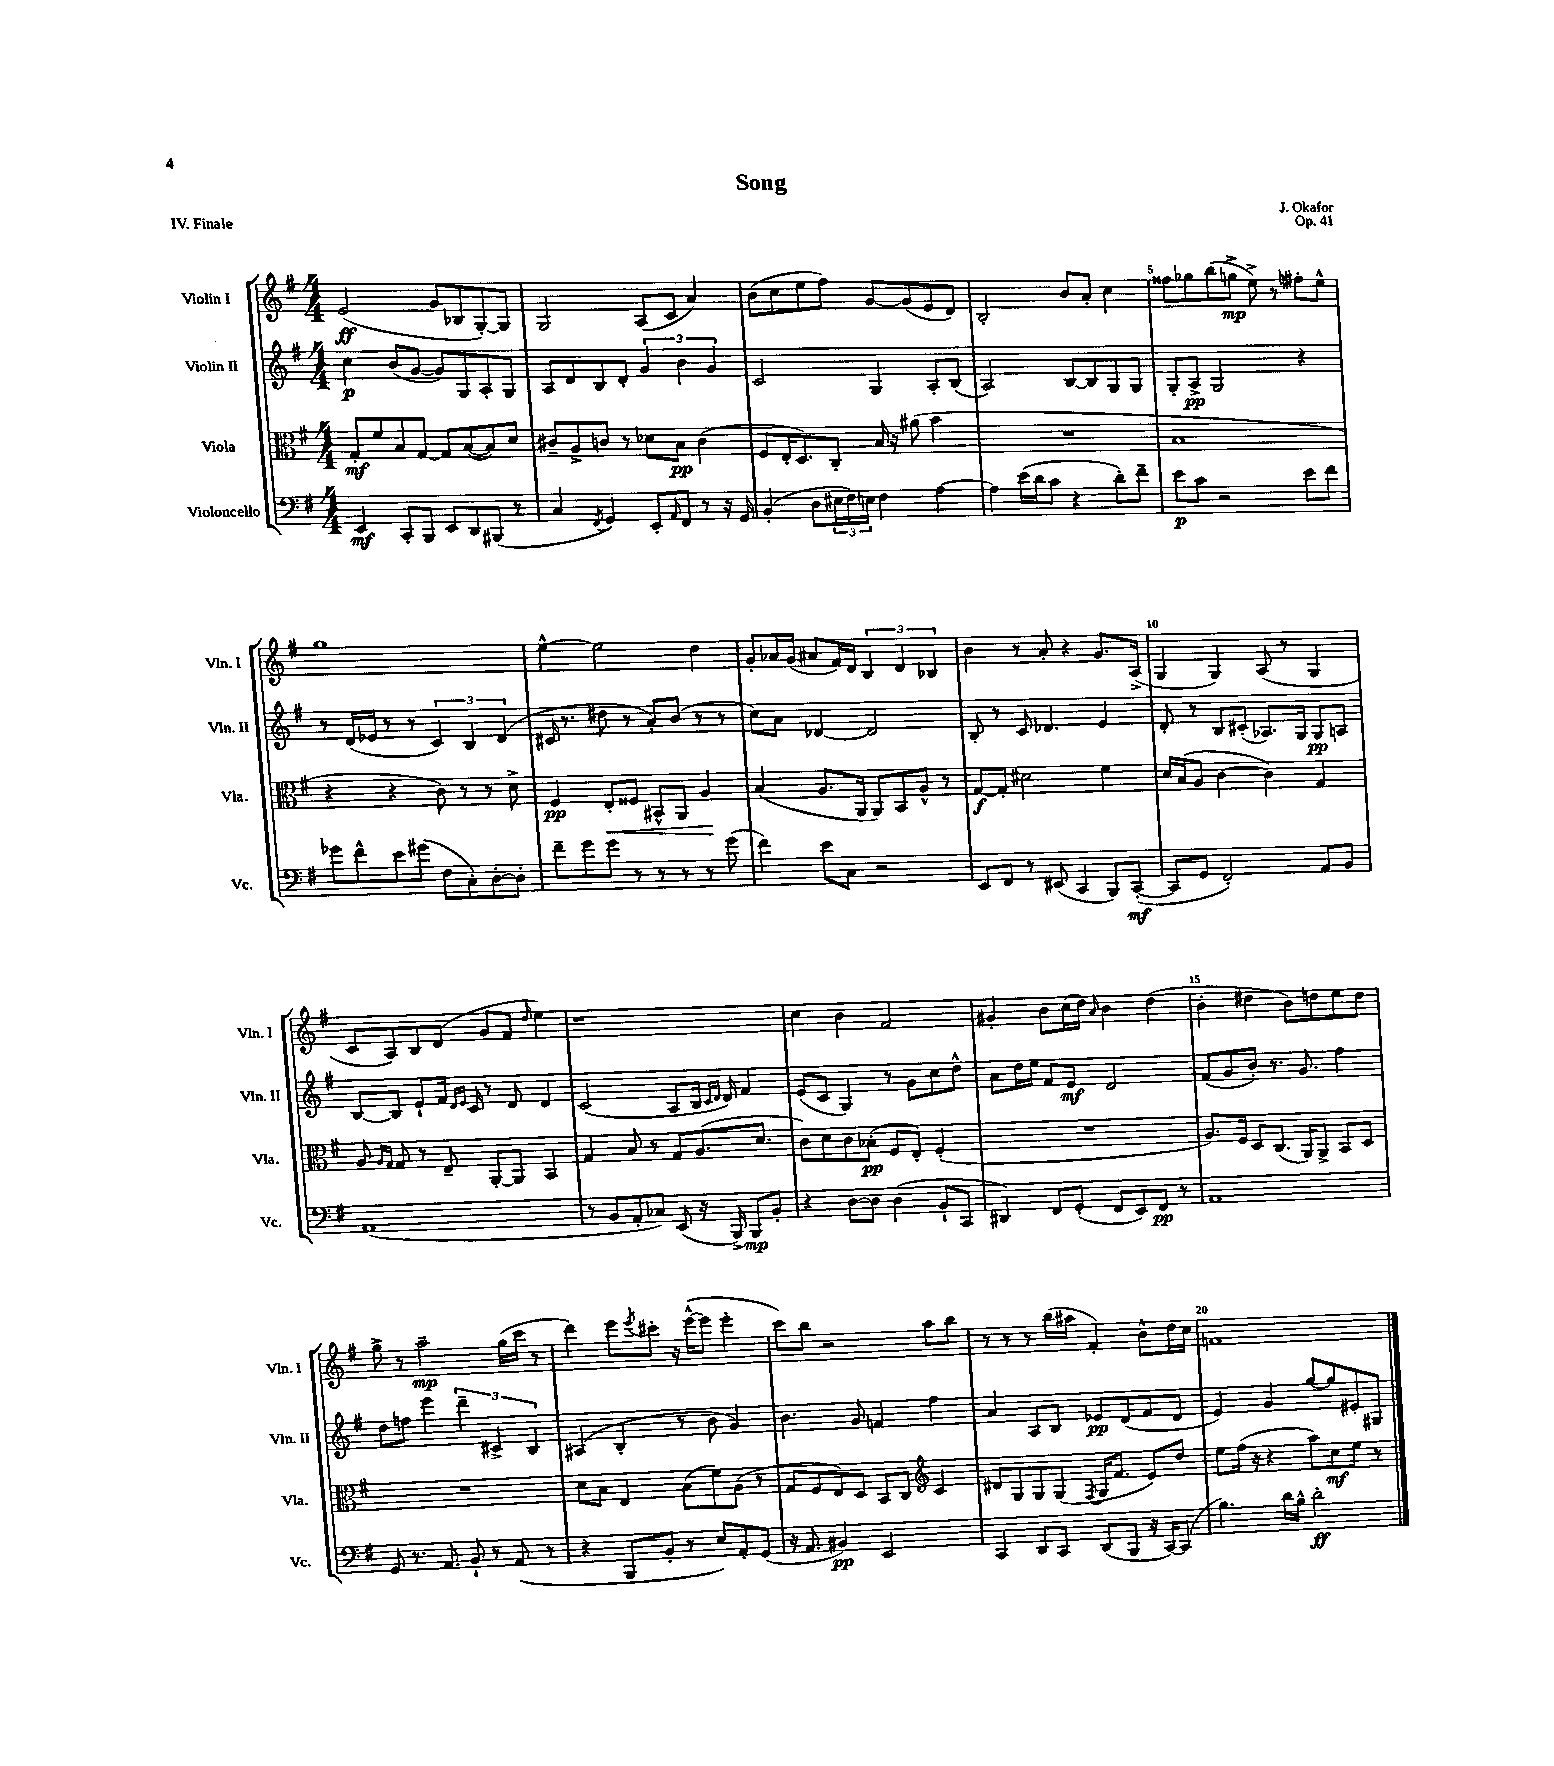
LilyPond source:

\header { title = "Song" composer = "J. Okafor" opus = "Op. 41" piece = "IV. Finale" }
<<
\new StaffGroup <<
\new Staff = "s0" \with { instrumentName = "Violin I" shortInstrumentName = "Vln. I" } {
    \clef treble \key g \major \numericTimeSignature \time 4/4
    e'2\ff( g'8 bes8 g8~-.) g8 |
    g2 a8( c'8 a'4) |
    b'8( c''8 e''8 fis''8) g'8~ g'8( e'8 d'8) |
    b2-. b'8 a'8-. c''4 |
    fisis''8 ges''8 b''8( g''8->\mp e''8->) r8 fis''8-. e''8-^ |
    g''1 |
    e''4~-^ e''2 d''4 |
    g'8-. aes'16 g'16( ais'8 fis'16) d'16 \tuplet 3/2 { b4 d'4 bes4 } |
    b'4 r8 a'8-. r4 g'8. a16->( |
    g4 g4) a8( r8 g4 |
    c'8 a8) b8 d'8( g'8 fis'8 \grace { d''16 } e''4) |
    r1 |
    c''4 b'4 fis'2 |
    gis'4-. b'8 c''16( d''16) \grace { a'16 } b'4 d''4( |
    b'4-. dis''4 b'8) d''8 e''8 d''8 |
    g''8-> r8 a''2--\mp g''16( c'''16 r8 |
    d'''4) e'''8 \acciaccatura { e'''8 } cis'''8-. r16 e'''16~-^( e'''8 e'''4-. |
    c'''8) b''8 r2 a''8 b''8 |
    r8 r8 r8 b''16( ais''16 fis'4-.) b'8-^ d''16 c''16 |
    f'1 \bar "|." |
}
\new Staff = "s1" \with { instrumentName = "Violin II" shortInstrumentName = "Vln. II" } {
    \clef treble \key g \major \numericTimeSignature \time 4/4
    c''4\p b'8( g'8~ g'8) g8 a8-. g8 |
    a8 d'8 b8 d'8-. \tuplet 3/2 { g'4 b'4 g'4 } |
    c'2 g4 a8-. b8( |
    a2) b8~ b8 g8 g8 |
    g8-. a8->\pp g2 r4 |
    r8 d'16( ees'16 r8 r8 \tuplet 3/2 { c'4) b4 d'4( } |
    cis'16 r8. dis''8 r8 a'8-.) b'8( r8 r8 |
    c''8) a'8 des'4~ des'2 |
    b8-. r8 c'8 des'4. e'4 |
    d'8-. r8 b8 cis'8-.( aes8.) g16 g8\pp a8 |
    b8~ b8 e'8-! fis'16 \grace { d'16 e'16 } c'16 r8 d'8 d'4 |
    c'2( a8 b16 \grace { c'16 d'16 } d'16) fis'4 |
    e'8( c'8 g4) r8 g'8 c''8 d''8-^ |
    a'8 d''16 e''16 fis'8 e'8\mf d'2 |
    fis'8( g'8 b'8-.) r8. g'8. fis''4 |
    d''8 f''8 e'''4 \tuplet 3/2 { d'''4-- cis'4-> b4 } |
    ais4( b4-. r8 b'8 g'4) |
    b'4. g'8 f'4 fis''4 |
    a'4 a8 b8 ees'8\pp d'8( fis'8 d'8 |
    e'4) g'4 g''8~ g''8 eis'8-. gis8 \bar "|." |
}
\new Staff = "s2" \with { instrumentName = "Viola" shortInstrumentName = "Vla." } {
    \clef alto \key g \major \numericTimeSignature \time 4/4
    g8-.\mf fis'8 b8 g8~ g8 b8~( b8) d'8 |
    cis'8-- a8-> c'8 r8 des'8 b8\pp c'4( |
    fis8 e16-. d8.) c8-. b16 r16 ais'8( b'4 |
    R1 |
    b1 |
    r4 r4 c'8) r8 r8 d'8-> |
    fis4\pp e8-.\< fisis8 bis,8-^ a,8 a4\! |
    b4( a8. a,16 a,8) b,8 a8-^ r8 |
    g8~\f g8-. dis'2 fis'4 |
    d'16 b16( a8 c'4~ c'4) g4 |
    a8 \grace { a16 g16 } g8 r8 e8-- a,8~-. a,8 b,4 |
    g4 b8 r8 g8 a8.( d'8. |
    c'8) d'8 c'8 bes8-.\pp( fis8 e8-.) fis4-.( |
    R1 |
    a8.) fis16 d8 c8.( a,16) a,8-> b,8 d8 |
    R1 |
    d'8 b8 e4 b8( fis'8) a8( r8 |
    g8 fis8 e8) d8 b,8 c8 \clef treble c'4 |
    dis'8 g8 g8 g8( \acciaccatura { fis8 } g16 fis'8. e'8) d''8 |
    e''8 fis''16( r16 r4 a''8) c''8\mf e''8 r8 \bar "|." |
}
\new Staff = "s3" \with { instrumentName = "Violoncello" shortInstrumentName = "Vc." } {
    \clef bass \key g \major \numericTimeSignature \time 4/4
    e,4\mf c,8-. b,,8 e,8 d,8 bis,,8( r8 |
    c4 \acciaccatura { fis,8 } g,4) e,8-. \grace { a,16 } fis,8 r8 r16 g,16 |
    b,4-.( d8 \tuplet 3/2 { eis16 fis16) e16 } fis4 a4~ |
    a4 e'16( d'16 c'8 r4 d'8-.) fis'8-- |
    e'8\p c'8 r2 e'8 fis'8 |
    ges'8 fis'8-^ e'8 gis'8( fis8 c8-.) d8~-. d8-. |
    fis'8-- g'8 g'8 r8 r8 r8 r8 g'8( |
    fis'4) e'8 c8 r2 |
    e,8 fis,8 r8 eis,8( c,4 b,,8) c,8~-.\mf( |
    c,8 g,8 fis,2-.) a,8 b,8 |
    a,1( |
    r8 b,8 a,8-. ces8) e,8( r16 b,,16->) b,,8\mp b,8-. |
    r4 d8~ d8 d4( b,8-! c,8 |
    dis,4) fis,8 g,8-.( fis,8 e,8) fis,8\pp r8 |
    a,1 |
    g,8 r8. a,8. b,8-! r8 a,8( r8 |
    r4 b,,8 b,8-. r8 e8) a,8-. g,8( |
    r16 a,8. bis,4\pp) e,2 |
    c,4 d,8 c,8 d,8( b,,8 r16 c,16~) c,8( |
    b4.) d'16 b16-^ d'2-.\ff \bar "|." |
}
>>
>>
\layout { \context { \Score \override BarNumber.break-visibility = ##(#f #t #t) barNumberVisibility = #(every-nth-bar-number-visible 5) } }
